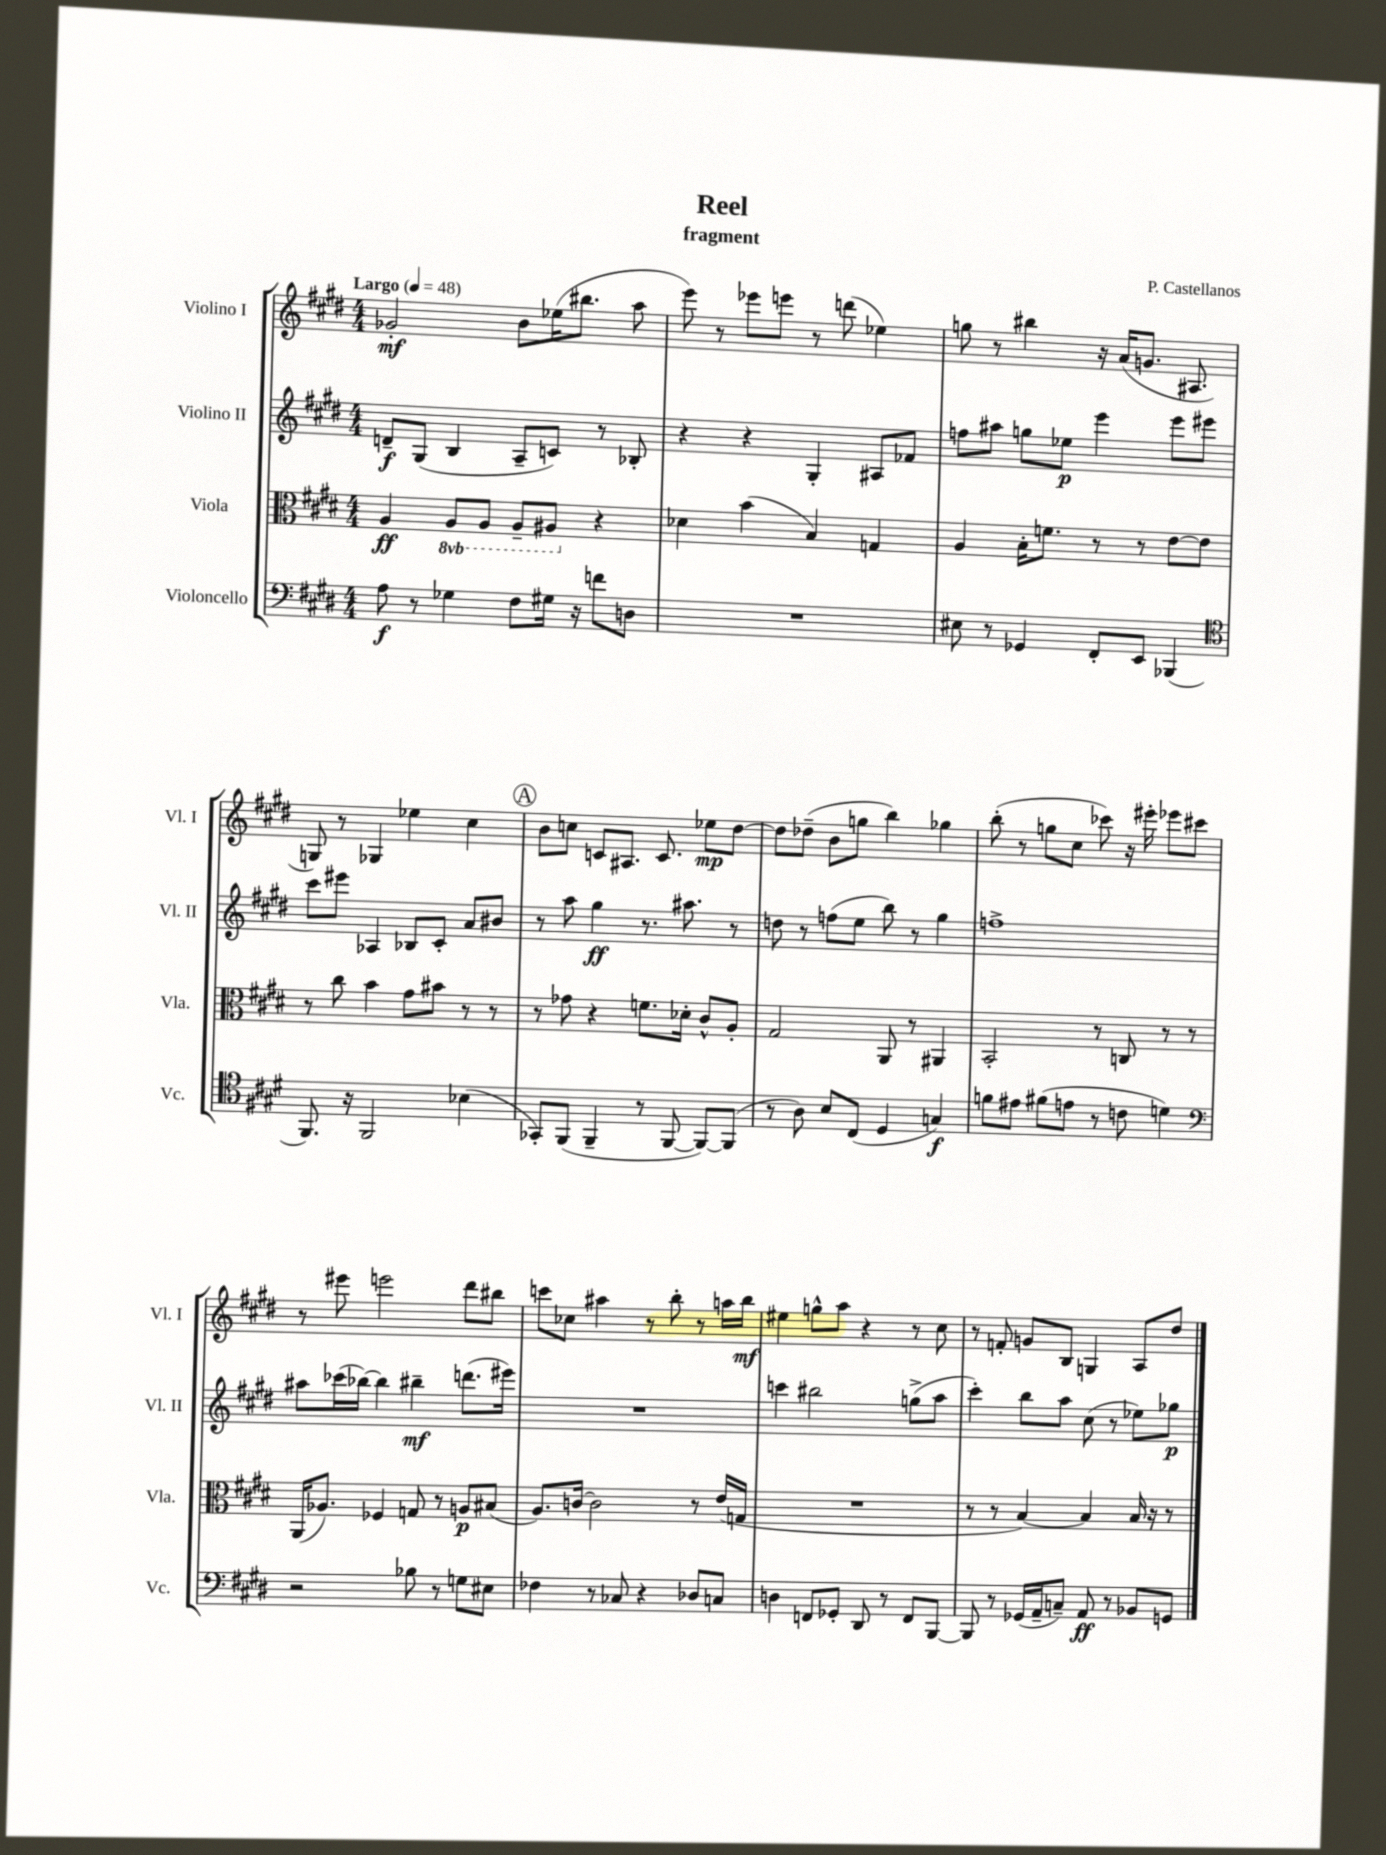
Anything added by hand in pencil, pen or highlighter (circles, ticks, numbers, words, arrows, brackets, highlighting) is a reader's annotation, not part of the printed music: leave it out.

**kern	**kern	**kern	**kern
*staff4	*staff3	*staff2	*staff1
*clefF4	*clefC3	*clefG2	*clefG2
*k[f#c#g#d#]	*k[f#c#g#d#]	*k[f#c#g#d#]	*k[f#c#g#d#]
*M4/4	*M4/4	*M4/4	*M4/4
*MM48	*MM48	*MM48	*MM48
8A	4A	8d~	2g-'
8r	.	(8G#	.
4G-	8AA	4B	.
.	8AA	.	.
8F#	8AA~	8A~	8b
16G#	8AA#	8c)	(16ee-
16r	.	.	8.bb#
8f	4r	8r	.
8D	.	8B-'	8aa
=	=	=	=
1r	4d-	4r	8eee)
.	.	.	8r
.	(4b	4r	8eee-
.	.	.	8eee
.	4B)	4G#'	8r
.	.	.	(8ddd
.	4G	8A#	4ee-)
.	.	8f-	.
=	=	=	=
8E#	4A	8ff	8gg
8r	.	8aa#	8r
4GG-	16B'	8gg	4bb#
.	8.f	.	.
.	.	8ee-	.
8FF#'	8r	4eee	16r
.	.	.	(16a
8EE	8r	.	8.g
(4BBB-	[8e	8eee	.
.	.	.	8.A#
.	8e]	8eee#	.
=	=	=	=
*clefC4	*	*	*
8.FF#)	8r	8ccc#	8G)
.	8cc#	8eee#	8r
16r	.	.	.
2FF#	4b	4A-	4G-
.	8g#	8B-	4ee-
.	8b#	8c#'	.
(4B-	8r	8a	4cc#
.	8r	8b#	.
=	=	=	=
8GG-')	8r	8r	8b
(8FF#	8g-	8aa	8cc
4FF#~	4r	4gg#	8c
.	.	.	8.A#
8r	8.f	8.r	.
.	.	.	8.c
[8FF#	.	.	.
.	16d-'	8.aa#	.
8FF#_)	8c#^^	.	8ee-
(8FF#]	8A'	8r	[8dd#
=	=	=	=
8r	2G#	8dd	8dd#]
8A)	.	8r	(8dd-~
8B	.	(8ff	8b
(8C#	.	8ee	8gg
4D#	8AA	8bb)	4bb)
.	8r	8r	.
4G)	4AA#	4gg#	4gg-
=	=	=	=
8f	2BB'	1ff^	(8bb'
8e#	.	.	8r
(8f#	.	.	8gg
8e	.	.	8cc#
8r	8r	.	8ccc-)
8c	8C	.	16r
.	.	.	16eee#'
4d)	8r	.	8eee-
.	8r	.	8ccc#
=	=	=	=
*clefF4	*	*	*
2r	(16AA	8aa#	8r
.	8.A-)	.	.
.	.	(16ccc-	8eee#
.	.	[16bb-)	.
.	4F-	4bb-]	2eee
8B-	8G	4bb#~	.
8r	8r	.	.
8G	8A	(8.ddd	8ddd#
8E#	(8B#	.	8bb#
.	.	16eee#)	.
=	=	=	=
4F-	8.A)	1r	8ccc
.	.	.	8cc-
.	[16c	.	.
8r	2c]	.	4aa#
8C-	.	.	.
4r	.	.	8r
.	.	.	8bb'
8D-	8r	.	8r
8C	(16e	.	16aa
.	16G	.	16bb
=	=	=	=
4D	1r	4ccc	4ee#
8FF	.	2bb#	8gg^^
8GG-'	.	.	8aa
8DD#	.	.	4r
8r	.	.	.
8FF	.	(8gg^	8r
[8BBB	.	8aa	8cc#
=	=	=	=
8BBB]	8r	4ccc#')	8r
8r	8r	.	8f'
(16GG-	[4B)	8bb	8g
16AA~	.	.	.
8C~)	.	8aa	8B
8AA	4B]	(8cc#	4G
8r	.	8r	.
8BB-	16B	8ee-)	8A
.	16r	.	.
8GG	8r	8gg-	8dd#
==	==	==	==
*-	*-	*-	*-
